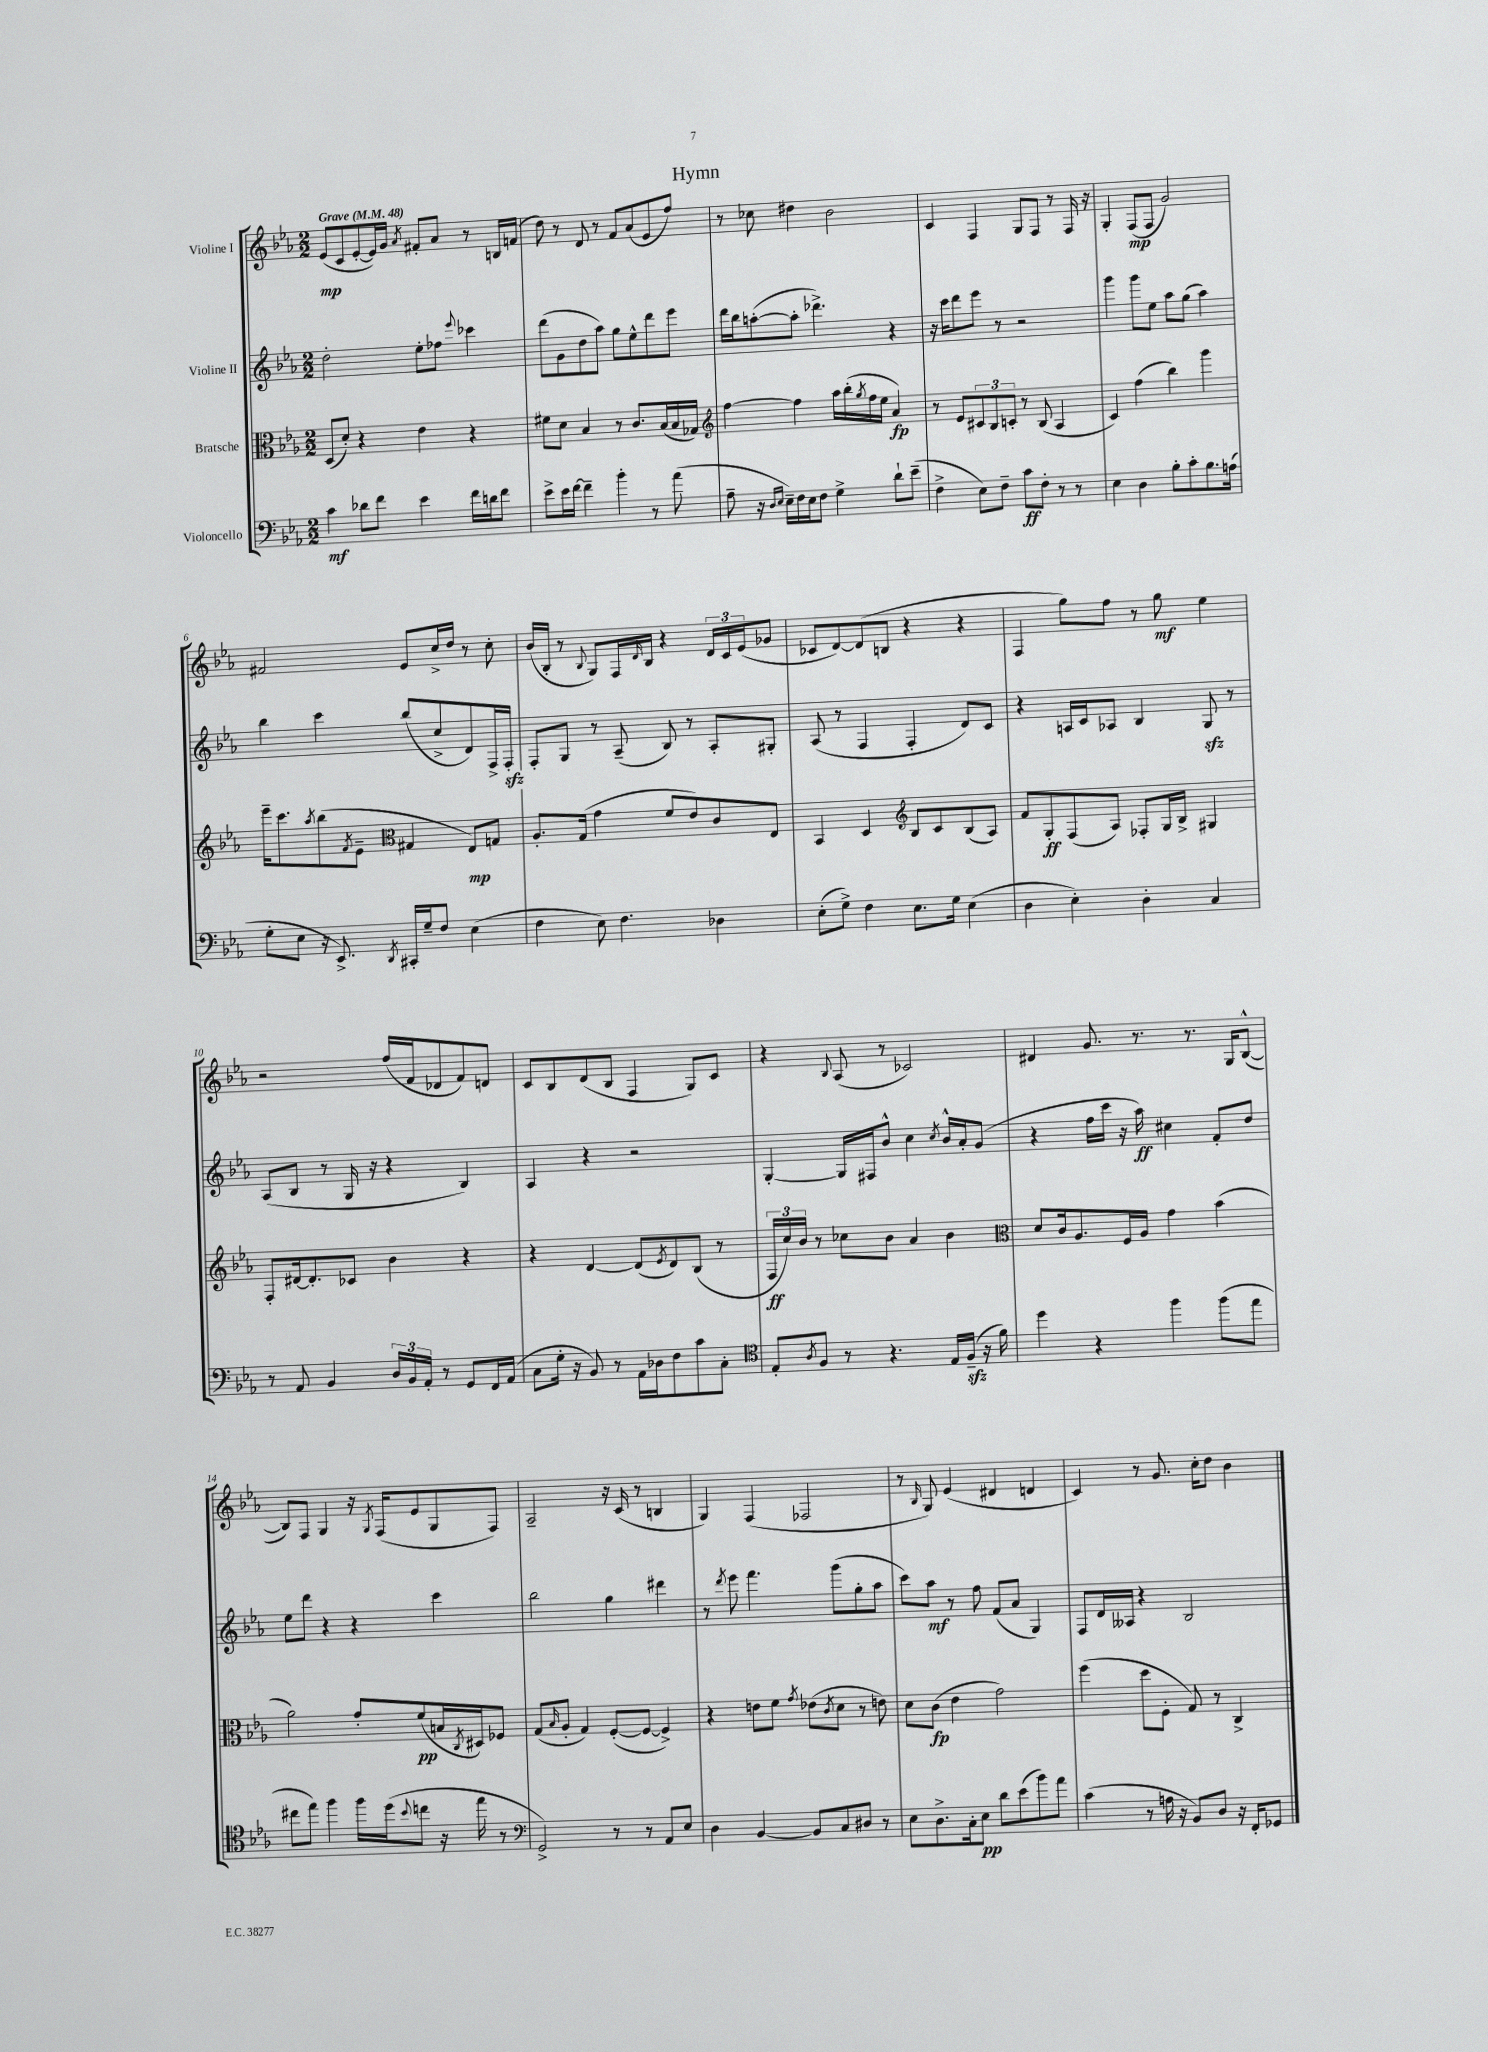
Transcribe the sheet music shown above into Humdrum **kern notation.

**kern	**dynam	**kern	**dynam	**kern	**dynam	**kern	**dynam
*part4	*part4	*part3	*part3	*part2	*part2	*part1	*part1
*staff4	*staff4	*staff3	*staff3	*staff2	*staff2	*staff1	*staff1
*I"Violoncello	*	*I"Bratsche	*	*I"Violine II	*	*I"Violine I	*
*clefF4	*	*clefC3	*	*clefG2	*	*clefG2	*
*k[b-e-a-]	*	*k[b-e-a-]	*	*k[b-e-a-]	*	*k[b-e-a-]	*
*M2/2	*	*M2/2	*	*M2/2	*	*M2/2	*
*MM48	*	*MM48	*	*MM48	*	*MM48	*
=1	=1	=1	=1	=1	=1	=1	=1
!	!	!	!	!	!	!LO:TX:a:B:t=Grave	!
4c\	mf	(8D/L	.	2dd'\	.	(8e-/L	mp
.	.	8d'/J)	.	.	.	8c/	.
8d-X\L	.	4r	.	.	.	[8e-'/	.
8f\J	.	.	.	.	.	16e-/L])	.
.	.	.	.	.	.	16g/JJ	.
.	.	.	.	.	.	8qa-/	.
4e-\	.	4e-\	.	8ee-'\L	.	8f#X'/L	.
.	.	.	.	8ff-X\J	.	8a-/J	.
.	.	.	.	8qqeee-/	.	.	.
16f\LL	.	4r	.	4ccc-X\	.	8r	.
16dn\J	.	.	.	.	.	.	.
8f\J	.	.	.	.	.	16Bn/LL	.
.	.	.	.	.	.	(16fn/JJ	.
=2	=2	=2	=2	=2	=2	=2	=2
8e-^\L	.	8f#X\L	.	(8ddd\L	.	8dd\)	.
16e-\L	.	8d\J	.	8g\	.	8r	.
[16f\JJ	.	.	.	.	.	.	.
4f~\]	.	4B-/	.	8dd\	.	8d/	.
.	.	.	.	8aa-\J)	.	8r	.
4b-'\	.	8r	.	8gg\L	.	8f/L	.
.	.	8.c/L	.	8ee-^^\	.	(8a-/	.
8r	.	.	.	8ddd\	.	8e-/	.
.	.	(16B-/L	.	.	.	.	.
(8a-\	.	16B-/	.	8eee-\J	.	8ff/J)	.
.	.	16G-X/JJ)	.	.	.	.	.
=3	=3	=3	=3	=3	=3	=3	=3
*	*	*clefG2	*	*	*	*	*
8A-~\	.	[4ff\	.	16ddd\LL	.	8r	.
.	.	.	.	16bb-\J	.	.	.
16r	.	.	.	([8aan'\	.	8cc-X\	.
16qqD/LL	.	.	.	.	.	.	.
16qqE-/JJ	.	.	.	.	.	.	.
16E-~\LL)	.	.	.	.	.	.	.
16F\	.	4ff\]	.	8aa'\J]	.	4dd#X\	.
16E-\J	.	.	.	.	.	.	.
8F\J	.	.	.	4.ddd-X^\)	.	.	.
4G^\	.	16aa-\LL	.	.	.	2b-\	.
.	.	(16bb-'\	.	.	.	.	.
.	.	8qgg/	.	.	.	.	.
.	.	16ff\	.	.	.	.	.
.	.	16ee-\JJ	.	.	.	.	.
8d`\L	.	4a-/)	fp	4r	.	.	.
(8e-~\J	.	.	.	.	.	.	.
=4	=4	=4	=4	=4	=4	=4	=4
4F^\	.	8r	.	16r	.	4c/	.
.	.	.	.	16ccc\KL	.	.	.
.	.	8e-/L	.	8ddd\	.	.	.
8E-\L)	.	12c#X/	.	8eee-\J	.	4F/	.
.	.	12B-/	.	.	.	.	.
8F~\J	.	.	.	8r	.	.	.
.	.	12cn'/J	.	.	.	.	.
8c\L	ff	8r	.	2r	.	8G/L	.
8F'\J	.	(8B-/	.	.	.	8F/J	.
8r	.	4A-/	.	.	.	8r	.
8r	.	.	.	.	.	16F/	.
.	.	.	.	.	.	16r	.
=5	=5	=5	=5	=5	=5	=5	=5
4E-\	.	4c/)	.	4ggg\	.	4G'/	.
4D\	.	(4ff\	.	8ggg\L	.	(8F/L	mp
.	.	.	.	8ee-\J	.	8F/J	.
8B-'\L	.	4bb-\)	.	8aa-\L	.	2g/)	.
8c'\	.	.	.	(8gg\J	.	.	.
8.B-\	.	4ggg\	.	4aa-\)	.	.	.
(16An\Jk	.	.	.	.	.	.	.
!!LO:LB:g=z
=6	=6	=6	=6	=6	=6	=6	=6
8G'\L	.	16eee-~\KL	.	4bb-\	.	2f#X/	.
.	.	8.ccc\	.	.	.	.	.
8E-\J	.	.	.	.	.	.	.
.	.	8qaa-/	.	.	.	.	.
16r	.	(8bb-\	.	4ccc\	.	.	.
8.EE-^/)	.	.	.	.	.	.	.
.	.	8qf/	.	.	.	.	.
.	.	8e-~\J	.	.	.	.	.
8qDD/	.	.	.	.	.	.	.
*	*	*clefC3	*	*	*	*	*
16CC#X'/LL	.	4G#X/	.	(8bb-/L	.	8e-/L	.
16G~/J	.	.	.	.	.	.	.
8F/J	.	.	.	8cc^/	.	16cc^/L	.
.	.	.	.	.	.	16dd/JJ	.
(4E-\	.	8E-/L)	mp	8d/)	.	8r	.
.	.	8Gn/J	.	16F^/L	.	8cc'\	.
.	.	.	.	16Fzz'/JJ	.	.	.
=7	=7	=7	=7	=7	=7	=7	=7
4F\	.	8.A-'/L	.	8F'/L	.	(16b-/LL	.
.	.	.	.	.	.	16B-'/JJ	.
.	.	.	.	8G/J	.	8r	.
.	.	(16G/Jk	.	.	.	.	.
.	.	.	.	.	.	8qqB-/	.
8E-\)	.	4g\	.	8r	.	8G/L)	.
4.F\	.	.	.	(8A-~/	.	16F/L	.
.	.	.	.	.	.	16qqd/	.
.	.	.	.	.	.	16B-/JJ	.
.	.	8f/L	.	8B-/)	.	4r	.
.	.	8e-/)	.	8r	.	.	.
4D-X\	.	8c/	.	8A-'/L	.	24d/LL	.
.	.	.	.	.	.	24c/	.
.	.	.	.	.	.	(24e-/J	.
.	.	8E-/J	.	8G#X'/J	.	8g-X/J	.
=8	=8	=8	=8	=8	=8	=8	=8
(8E-'\L	.	4BB-/	.	(8A-/	.	8c-X/L	.
8G^\J)	.	.	.	8r	.	[8d/)	.
4F\	.	4D/	.	4F/	.	(8d/]	.
.	.	.	.	.	.	8Bn/J	.
*	*	*clefG2	*	*	*	*	*
8.E-\L	.	8B-/L	.	4F'/	.	4r	.
.	.	8c/	.	.	.	.	.
16G\Jk	.	.	.	.	.	.	.
(4E-\	.	(8B-/	.	8d/L)	.	4r	.
.	.	8A-/J)	.	8c/J	.	.	.
=9	=9	=9	=9	=9	=9	=9	=9
4D\	.	8f/L	.	4r	.	4F/	.
.	.	8G'/	ff	.	.	.	.
4E-'\)	.	(8F/	.	16An/LL	.	8gg\L)	.
.	.	.	.	16c/J	.	.	.
.	.	8A-/J)	.	8A-X/J	.	8ff\J	.
4D'\	.	8F-X'/L	.	4B-/	.	8r	.
.	.	16G/L	.	.	.	8gg\	mf
.	.	16B-^/JJ	.	.	.	.	.
4C/	.	4G#X/	.	8Gzz/	.	4ee-\	.
.	.	.	.	8r	.	.	.
!!LO:LB:g=z
=10	=10	=10	=10	=10	=10	=10	=10
8r	.	8F'/L	.	(8A-/L	.	2r	.
8AA-/	.	[16d#X/k	.	8B-/J	.	.	.
.	.	8.d#'/]	.	.	.	.	.
4BB-/	.	.	.	8r	.	.	.
.	.	8c-X/J	.	16G/	.	.	.
.	.	.	.	16r	.	.	.
24D/LL	.	4b-\	.	4r	.	(16ff/LL	.
24BB-/	.	.	.	.	.	.	.
.	.	.	.	.	.	16f/J	.
24AA-'/JJ	.	.	.	.	.	.	.
8r	.	.	.	.	.	8d-X/	.
8GG/L	.	4r	.	4B-/)	.	8f/)	.
16FF/L	.	.	.	.	.	8dn/J	.
(16AA-/JJ	.	.	.	.	.	.	.
=11	=11	=11	=11	=11	=11	=11	=11
8C\L	.	4r	.	4A-/	.	8c/L	.
16G'\Jk	.	.	.	.	.	8B-/	.
16r	.	.	.	.	.	.	.
8BB-/)	.	[4d/	.	4r	.	(8d/	.
8r	.	.	.	.	.	8B-/J	.
16AA-\LL	.	(8d/L]	.	2r	.	4F/	.
16D-X\J	.	.	.	.	.	.	.
.	.	8qe-/	.	.	.	.	.
8F\	.	8d/)	.	.	.	.	.
8c\	.	(8B-/J	.	.	.	8G/L)	.
8C'\J	.	8r	.	.	.	8c/J	.
=12	=12	=12	=12	=12	=12	=12	=12
*clefC4	*	*	*	*	*	*	*
8E-'/L	.	24F/LL	ff	[4G'/	.	4r	.
.	.	24cc/)	.	.	.	.	.
.	.	24b-/JJ	.	.	.	.	.
8qA-/	.	.	.	.	.	.	.
8F/J	.	8r	.	.	.	.	.
.	.	.	.	.	.	8qqB-/	.
8r	.	8cc-X\L	.	16G/LL]	.	(8A-/	.
.	.	.	.	16F#X/J	.	.	.
4.r	.	8b-\J	.	8b-^^/J	.	8r	.
.	.	4a-/	.	4cc\	.	2c-X/)	.
.	.	.	.	8qcc/	.	.	.
16E-/LL	.	4b-\	.	16b-^^/LL	.	.	.
(16Fzz~/JJ	.	.	.	16a-'/J	.	.	.
16r	.	.	.	(8g/J	.	.	.
16f\)	.	.	.	.	.	.	.
=13	=13	=13	=13	=13	=13	=13	=13
*	*	*clefC3	*	*	*	*	*
4dd\	.	8d/L	.	4r	.	4d#X/	.
.	.	16c/k	.	.	.	.	.
.	.	8.A-/	.	.	.	.	.
4r	.	.	.	16ff\LL	.	8.g/	.
.	.	.	.	16ccc\JJ	.	.	.
.	.	16F/L	.	16r	.	.	.
.	.	16A-/JJ	.	16aa-\)	ff	8.r	.
4ff\	.	4g\	.	4cc#X\	.	.	.
.	.	.	.	.	.	8.r	.
(8ff\L	.	(4b-\	.	8f'/L	.	.	.
.	.	.	.	.	.	16G/KL	.
8ee-\J	.	.	.	8dd/J	.	([8B-^^/J	.
!!LO:LB:g=z
=14	=14	=14	=14	=14	=14	=14	=14
8cc#X\L	.	2a-\)	.	8ee-\L	.	8B-/L])	.
8ee-\J)	.	.	.	8ddd\J	.	8F/J	.
4ff\	.	.	.	4r	.	4G/	.
16ff\LL	.	8g'/L	.	4r	.	16r	.
.	.	.	.	.	.	8qG/	.
(16dd\J	.	.	.	.	.	(16F/KL	.
8qqb-/	.	.	.	.	.	.	.
8ccn\J	.	(8f/	pp	.	.	8e-/	.
16r	.	16Bn/L	.	4ccc\	.	8G/	.
.	.	8qC/	.	.	.	.	.
16ee-\	.	16D#X/J)	.	.	.	.	.
8r	.	8F-X/J	.	.	.	8F/J)	.
=15	=15	=15	=15	=15	=15	=15	=15
*clefF4	*	*	*	*	*	*	*
2GG^/)	.	(8G/L	.	2bb-\	.	2A-~/	.
.	.	16qqB-/	.	.	.	.	.
.	.	8A-'/J	.	.	.	.	.
.	.	4G/)	.	.	.	.	.
8r	.	([8F'/L	.	4gg\	.	16r	.
.	.	.	.	.	.	(16c/	.
8r	.	8F/J_	.	.	.	8r	.
8AA-/L	.	4F^/])	.	4ddd#X\	.	4Bn/	.
8E-/J	.	.	.	.	.	.	.
=16	=16	=16	=16	=16	=16	=16	=16
4D\	.	4r	.	8r	.	4G/)	.
.	.	.	.	8qddd/	.	.	.
.	.	.	.	8eee-\	.	.	.
[4BB-/	.	8en\L	.	4.fff\	.	(4F/	.
.	.	8f\J	.	.	.	.	.
.	.	8qg/	.	.	.	.	.
8BB-/L]	.	(8e-X\L	.	.	.	2F-X/	.
.	.	8qc/	.	.	.	.	.
8C/	.	8d\J	.	(8ggg\L	.	.	.
8D#X/J	.	8r	.	8gg'\	.	.	.
8r	.	8en\)	.	8aa-\J	.	.	.
=17	=17	=17	=17	=17	=17	=17	=17
8E-\L	.	8d\L	.	8ccc\L)	.	8r	.
.	.	.	.	.	.	16qqB-/	.
8.D^\	.	(8c\J	fp	8aa-\J	mf	8G/)	.
.	.	4e-\	.	8r	.	(4e-/	.
16C'\k	.	.	.	.	.	.	.
8E-\J	pp	.	.	8ff\	.	.	.
8d\L	.	2g\)	.	(8f/L	.	4d#X/	.
(8e-\	.	.	.	8a-/J	.	.	.
8b-\)	.	.	.	4G/)	.	4dn/	.
8a-\J	.	.	.	.	.	.	.
=18	=18	=18	=18	=18	=18	=18	=18
(4c\	.	(4ff\	.	8F/L	.	4c/)	.
.	.	.	.	16d/L	.	.	.
.	.	.	.	16A--X/JJ	.	.	.
8r	.	8dd\L	.	4r	.	8r	.
16An\	.	8F'\J	.	.	.	8.g/	.
16r	.	.	.	.	.	.	.
8BB-/L)	.	8G/)	.	2B-/	.	.	.
.	.	.	.	.	.	16cc'\KL	.
8D/J	.	8r	.	.	.	8dd\J	.
16r	.	4C^/	.	.	.	4b-\	.
16FF'/KL	.	.	.	.	.	.	.
8GG-X/J	.	.	.	.	.	.	.
==	==	==	==	==	==	==	==
*-	*-	*-	*-	*-	*-	*-	*-
